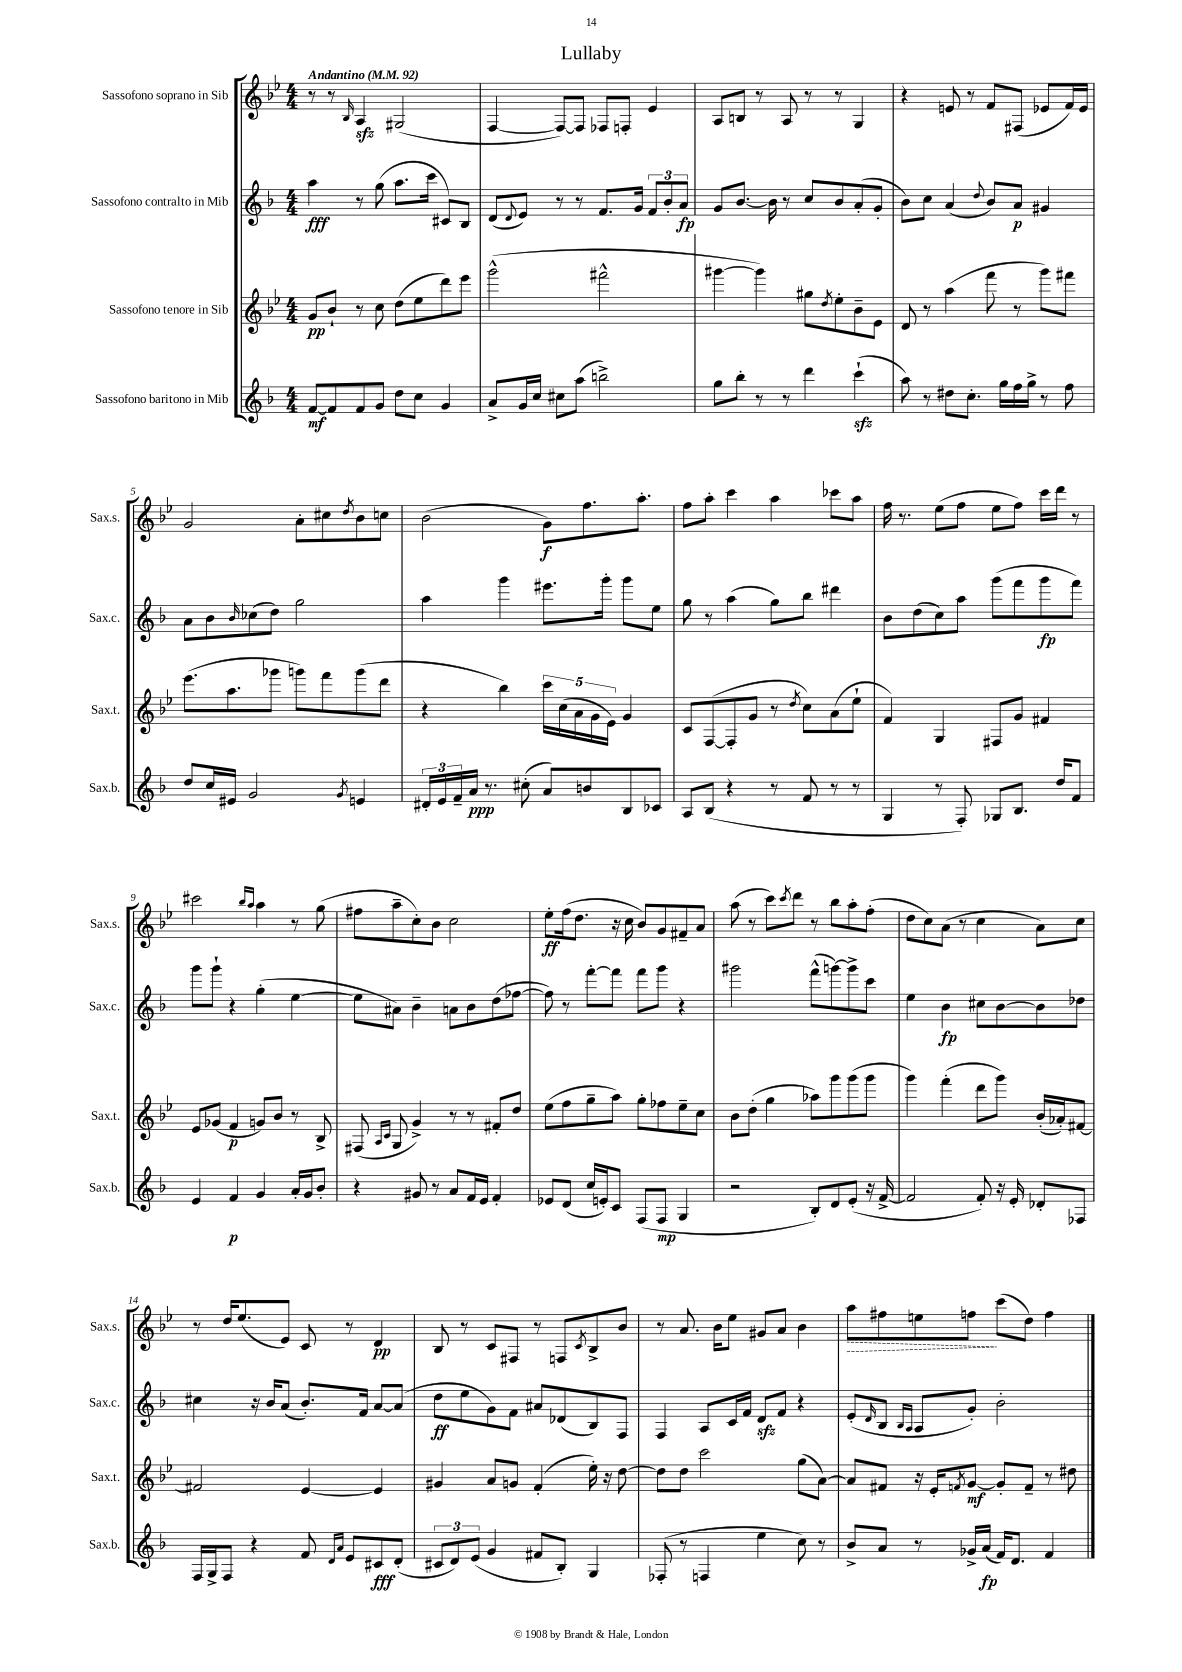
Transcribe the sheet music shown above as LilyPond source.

\header { title = "Lullaby" }
<<
\new StaffGroup <<
\new Staff = "s0" \with { instrumentName = "Sassofono soprano in Sib" shortInstrumentName = "Sax.s." } {
    \clef treble \key bes \major \numericTimeSignature \time 4/4 \tempo "Andantino" 4 = 92
    r8 r8 \grace { bes16 } a4\sfz gis2( |
    f4~ f8~) f8 fes8 f8-. ees'4 |
    a8 b8 r8 a8 r8 r8 g4 |
    r4 e'8 r8 f'8 fis8( ees'8 f'16) ees'16 |
    g'2 a'8-. cis''8 \acciaccatura { d''8 } bes'8 c''8 |
    bes'2( g'8\f) f''8. a''8.-. |
    f''8 a''8-. c'''4 a''4 ces'''8 a''8 |
    f''16 r8. ees''8( f''8 ees''8 f''8) c'''16 d'''16 r8 |
    cis'''2 \grace { bes''16 a''16 } a''4 r8 g''8( |
    fis''8 a''8-- c''8-.) bes'8 c''2 |
    ees''8-.\ff f''16( d''8. r16 c''16 bes'8) g'8 fis'8-- a'8 |
    a''8( r8 c'''8) \acciaccatura { c'''8 } d'''8 r8 bes''8 a''8-. f''8-.( |
    d''8 c''8) a'8( r8 c''4 a'8) c''8 |
    r8 d''16 ees''8.( ees'8) c'8 r8 d'4\pp |
    bes8 r8 c'8 fis8 r8 f8 \acciaccatura { c'8 } bes8-> bes'8 |
    r8 a'8. bes'16 ees''8 gis'8 a'8 bes'4 |
    \once \override Hairpin.style = #'dashed-line a''8\> fis''8 e''8 f''8\! c'''8( d''8) f''4 \bar "|." |
}
\new Staff = "s1" \with { instrumentName = "Sassofono contralto in Mib" shortInstrumentName = "Sax.c." } {
    \clef treble \key f \major \numericTimeSignature \time 4/4
    a''4\fff r8 g''8( a''8. c'''16 cis'8) bes8 |
    d'8( \appoggiatura { d'8 } e'8) r8 r8 f'8. g'16 \tuplet 3/2 { f'8 bes'8-. a'8\fp } |
    g'8 bes'8.~ bes'16 r8 c''8 bes'8 a'8-.( g'8-. |
    bes'8) c''8 a'4( \appoggiatura { d''8 } bes'8) a'8\p gis'4 |
    a'8 bes'8 \grace { bes'16 } ces''8( d''8) g''2 |
    a''4 g'''4 eis'''8. g'''16-. g'''8 e''8 |
    g''8 r8 a''4( g''8) bes''8 dis'''4 |
    bes'8 d''8( c''8) a''8 g'''8( f'''8 g'''8\fp f'''8) |
    g'''8 g'''8-! r4 g''4-.( e''4~ |
    e''8 ais'8) bes'4-- a'8 bes'8 d''8( fes''8~ |
    fes''8) r8 f'''8~-. f'''8 f'''8 g'''8 r4 |
    gis'''2 f'''8-^( g'''8~) g'''8-> c'''8 |
    e''4 bes'4\fp cis''8 bes'8~ bes'8 des''8 |
    cis''4 r16 bes'16 a'8( bes'8.-.) f'16 a'8~ a'8( |
    d''8\ff e''8 g'8) f'8 ais'8 des'8( bes8) f8 |
    f4 a8 c'16 f'16 d'8\sfz f'8 r4 |
    e'8-.( \grace { d'16 } bes8 \grace { bes16 a16 } a8 g'8-.) bes'2-. \bar "|." |
}
\new Staff = "s2" \with { instrumentName = "Sassofono tenore in Sib" shortInstrumentName = "Sax.t." } {
    \clef treble \key bes \major \numericTimeSignature \time 4/4
    g'8\pp bes'8-! r8 c''8 d''8( ees''8 d'''8) ees'''8 |
    g'''2-^( fis'''2-^ |
    gis'''4~ gis'''4) gis''8 \acciaccatura { d''8 } ees''8-. bes'8-- ees'8 |
    d'8 r8 a''4( f'''8 r8 g'''8) fis'''8 |
    ees'''8.( a''8. ges'''8 g'''8) f'''8 g'''8( d'''8 |
    r4 bes''4) \tuplet 5/4 { c'''16 c''16( a'16 g'16 ees'16) } g'4 |
    c'8 f8~( f8-. g'8 r8 \acciaccatura { d''8 } c''8) a'8( ees''8-! |
    f'4) g4 fis8 g'8 fis'4 |
    ees'8 ges'8( f'4\p g'8) bes'8 r8 bes8-> |
    fis8( \grace { a16 c'16 } g8 g'4->) r8 r8 fis'8-. d''8 |
    ees''8( f''8 g''8-- a''8) g''8-. fes''8 ees''8-- c''8 |
    bes'8 d''8-.( g''4 aes''8) g'''8 g'''8( g'''8 |
    g'''4) f'''4-.( d'''8 g'''8) bes'16-.( aes'16-.) fis'8~ |
    fis'2 ees'4~ ees'4 |
    gis'4 a'8 g'8 f'4-.( ees''16-.) r16 d''8~ |
    d''8 d''8 c'''2 g''8( a'8~) |
    a'8 fis'8 r16 ees'16-. \acciaccatura { f'8 } g'8~\mf g'8-. f'8-- r8 dis''8 \bar "|." |
}
\new Staff = "s3" \with { instrumentName = "Sassofono baritono in Mib" shortInstrumentName = "Sax.b." } {
    \clef treble \key f \major \numericTimeSignature \time 4/4
    f'8~\mf f'8 f'8 g'8 d''8 c''8 g'4 |
    a'8-> g'16 c''16 cis''8 a''8( b''2->) |
    g''8 bes''8-. r8 r8 d'''4 c'''4-!\sfz( |
    a''8) r8 dis''8 c''8.-. g''16 f''16 g''16-> r8 f''8 |
    d''8 c''16 eis'16 g'2 \acciaccatura { g'8 } e'4 |
    \tuplet 3/2 { dis'16-. e'16 f'16-- } a'16\ppp r8. cis''8-.( a'8) b'8 bes8 ces'8 |
    a8 bes8( r4 r8 f'8 r8 r8 |
    g4 r8 f8-.) ges8 bes8. d''16 f'8 |
    e'4 f'4\p g'4 a'16-. g'16 bes'8-. |
    r4 gis'8 r8 a'8 f'16 e'16 f'4-. |
    ees'8 d'8( c''16 e'16-.) c'8 f8( f8\mp g4 |
    r2 bes8-.) d'8 e'8-.( r16 f'16~-> |
    f'2 f'8-.) r16 e'16-. des'8-. fes8 |
    f16 g16-> f8 r4 f'8 \grace { d'16 a'16 } e'8 cis'8\fff d'8-.( |
    \tuplet 3/2 { cis'8 d'8) e'8( } g'4 fis'8 bes8-.) g4 |
    fes8-.( r8 f4 e''4 c''8) r8 |
    bes'8-> a'8 r8 ges'16-> a'16\fp( f'16) d'8. f'4 \bar "|." |
}
>>
>>
